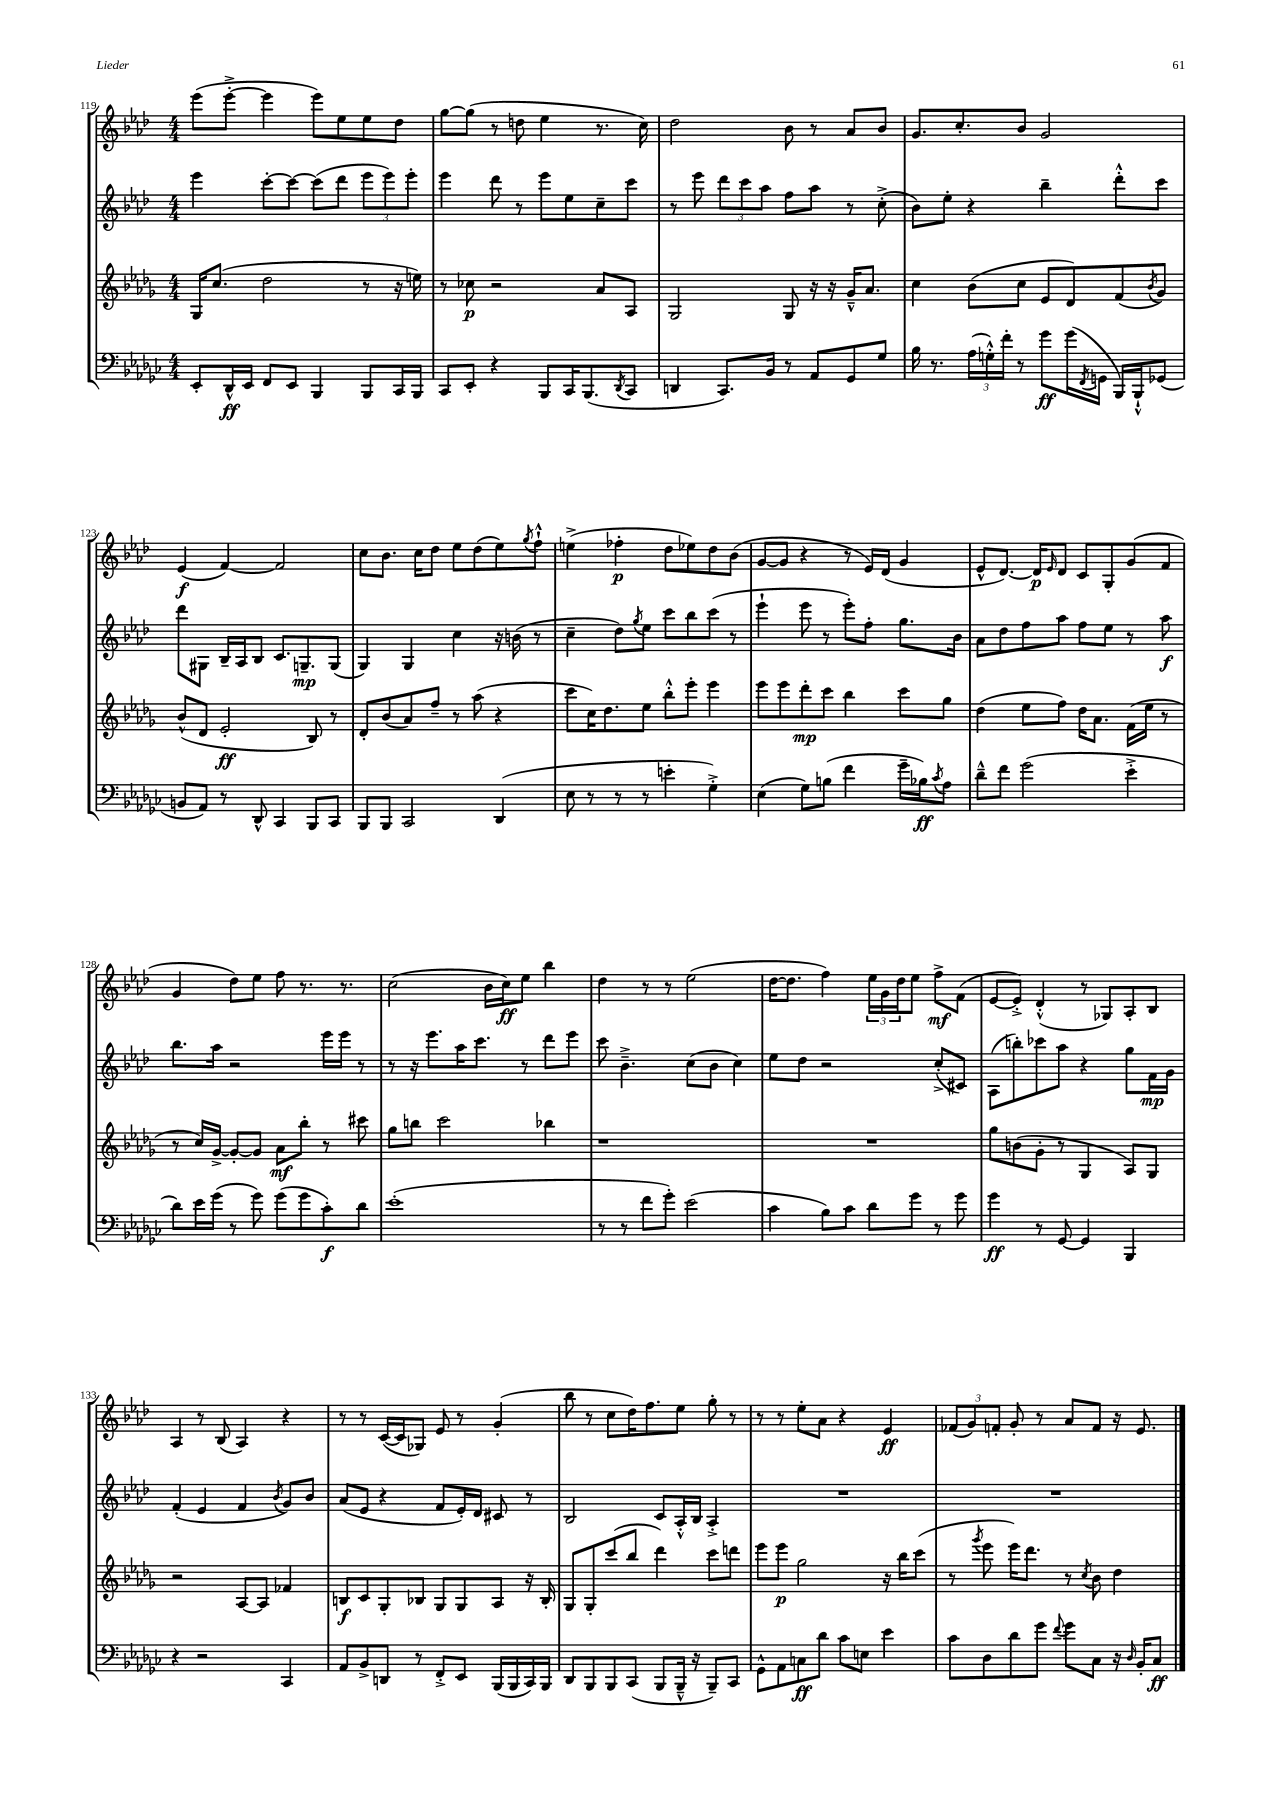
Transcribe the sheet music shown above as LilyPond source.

<<
\new StaffGroup <<
\new Staff = "s0" {
    \clef treble \key aes \major \numericTimeSignature \time 4/4
    ees'''8( ees'''8~-.-> ees'''4 ees'''8) ees''8 ees''8 des''8 |
    g''8~ g''8( r8 d''8 ees''4 r8. c''16) |
    des''2 bes'8 r8 aes'8 bes'8 |
    g'8. c''8.-. bes'8 g'2 |
    ees'4\f( f'4~) f'2 |
    c''8 bes'8. c''16 des''8 ees''8 des''8( ees''8) \acciaccatura { g''8 } f''8-!-^ |
    e''4->( fes''4-.\p des''8 ees''8) des''8 bes'8( |
    g'8~ g'8 r4 r8 ees'16) des'16( g'4 |
    ees'8-^ des'8.~) des'16\p \grace { ees'16 } des'8 c'8 g8-. g'8( f'8 |
    g'4 des''8) ees''8 f''8 r8. r8. |
    c''2( bes'16 c''16\ff) ees''8 bes''4 |
    des''4 r8 r8 ees''2( |
    des''16~ des''8. f''4) \tuplet 3/2 { ees''16 g'16 des''16 } ees''8 f''8->\mf f'8( |
    ees'8~ ees'8-.->) des'4-.-^( r8 ges8) aes8-. bes8 |
    aes4 r8 bes8( aes4) r4 |
    r8 r8 c'16~( c'16 ges8) ees'8 r8 g'4-.( |
    bes''8 r8 c''8 des''16) f''8. ees''8 g''8-. r8 |
    r8 r8 ees''8-. aes'8 r4 ees'4\ff |
    \tuplet 3/2 { fes'8( g'8) f'8-. } g'8-. r8 aes'8 f'8 r16 ees'8. \bar "|." |
}
\new Staff = "s1" {
    \clef treble \key aes \major \numericTimeSignature \time 4/4
    ees'''4 c'''8~-. c'''8~ c'''8( des'''8 \tuplet 3/2 { ees'''8 ees'''8) ees'''8-. } |
    ees'''4 des'''8 r8 ees'''8 ees''8 c''8-- c'''8 |
    r8 ees'''8 \tuplet 3/2 { des'''8 c'''8 aes''8 } f''8 aes''8 r8 c''8-.->( |
    bes'8) ees''8-. r4 bes''4-- des'''8-.-^ c'''8 |
    des'''8 gis8 bes16-- aes16 bes8 c'8. g8.--\mp g8( |
    g4) g4 c''4 r16 b'16( r8 |
    c''4-- des''8) \acciaccatura { g''8 } ees''8 c'''8 bes''8 c'''8( r8 |
    ees'''4-! ees'''8 r8 ees'''8-.) f''8-. g''8. bes'16 |
    aes'8 des''8 f''8 aes''8 f''8 ees''8 r8 aes''8\f |
    bes''8. aes''16 r2 ees'''16 ees'''16 r8 |
    r8 r16 ees'''8. aes''16 c'''8. r8 des'''8 ees'''8 |
    c'''8 bes'4.---> c''8( bes'8 c''4) |
    ees''8 des''8 r2 c''8-.->( cis'8) |
    aes8( b''8-.) ces'''8 aes''8 r4 g''8 f'16\mp g'16 |
    f'4-.( ees'4 f'4 \acciaccatura { bes'8 } g'8) bes'8 |
    aes'8( ees'8 r4 f'8 ees'16-.) des'16 cis'8 r8 |
    bes2 c'8 aes16-.-^ bes16 aes4-.-> |
    R1 |
    R1 \bar "|." |
}
\new Staff = "s2" {
    \clef treble \key des \major \numericTimeSignature \time 4/4
    ges16 c''8.( des''2 r8 r16 e''16) |
    r8 ces''8\p r2 aes'8 aes8 |
    ges2 ges8 r16 r16 ges'16---^ aes'8. |
    c''4 bes'8( c''8 ees'8 des'8) f'8( \acciaccatura { bes'8 } ges'8) |
    bes'8-^( des'8 ees'2-.\ff bes8) r8 |
    des'8-. bes'8( aes'8) f''8-- r8 aes''8( r4 |
    c'''8 c''16) des''8. ees''8 bes''8-.-^ ees'''8-. ees'''4 |
    ees'''8 ees'''8 des'''8-.\mp c'''8 bes''4 c'''8 ges''8 |
    des''4( ees''8 f''8) des''16 aes'8. f'16( ees''16 r8 |
    r8 c''16) ges'16~-> ges'8~-. ges'8 aes'8\mf bes''8-. r8 cis'''8 |
    ges''8 b''8 c'''2 bes''4 |
    r1 |
    R1 |
    ges''8 b'8( ges'8-. r8 ges4 aes8) ges8 |
    r2 aes8~ aes8 fes'4 |
    b8\f c'8 ges8-. bes8 ges8 ges8 aes8 r16 bes16-. |
    ges8 ges8-. c'''8( bes''8 des'''4) c'''8 d'''8 |
    ees'''8 ees'''8\p ges''2 r16 bes''16 c'''8( |
    r8 \acciaccatura { ges'''8 } ees'''8 ees'''16) des'''8. r8 \acciaccatura { c''8 } bes'8 des''4 \bar "|." |
}
\new Staff = "s3" {
    \clef bass \key ges \major \numericTimeSignature \time 4/4
    ees,8-. des,16-^\ff ees,16 f,8 ees,8 bes,,4 bes,,8 ces,16 bes,,16 |
    ces,8 ees,8-. r4 bes,,8 ces,16 bes,,8.( \acciaccatura { des,8 } ces,8 |
    d,4 ces,8.) bes,16 r8 aes,8 ges,8 ges8 |
    bes16 r8. \tuplet 3/2 { aes16( g16-.-^) f'16-. } r8 ges'8\ff ges'16( \acciaccatura { f,8 } g,16 bes,,16) bes,,16-!-^ ges,8( |
    b,8 aes,8) r8 des,8-^ ces,4 bes,,8 ces,8 |
    bes,,8 bes,,8 ces,2 des,4( |
    ees8 r8 r8 r8 e'4-. ges4-.->) |
    ees4( ges8) b8( f'4 ges'16-- bes16\ff) \acciaccatura { ces'8 } aes8 |
    des'8---^ f'8 ges'2( ees'4-.-> |
    des'8) ees'16 ges'16( r8 ges'8) ges'8( ges'8 ces'8-.\f) des'8 |
    ees'1-.( |
    r8 r8 f'8 ges'8-.) ees'2( |
    ces'4 bes8) ces'8 des'8 ges'8 r8 ges'8 |
    ges'4\ff r8 ges,8~ ges,4 bes,,4 |
    r4 r2 ces,4 |
    aes,8 bes,8-> d,8 r8 f,8-.-> ees,8 bes,,16( bes,,16 ces,16) bes,,16 |
    des,8 bes,,8 bes,,8 ces,8( bes,,8 bes,,16---^ r16 bes,,8--) ces,8 |
    ges,8-^ aes,8 c8\ff des'8 ces'8 e8 ees'4 |
    ces'8 des8 des'8 ges'8 \appoggiatura { f'8 } ges'8 ces8 r16 \grace { des16 } bes,16-. ces8\ff \bar "|." |
}
>>
>>
\layout { \context { \Score currentBarNumber = #119 } }
